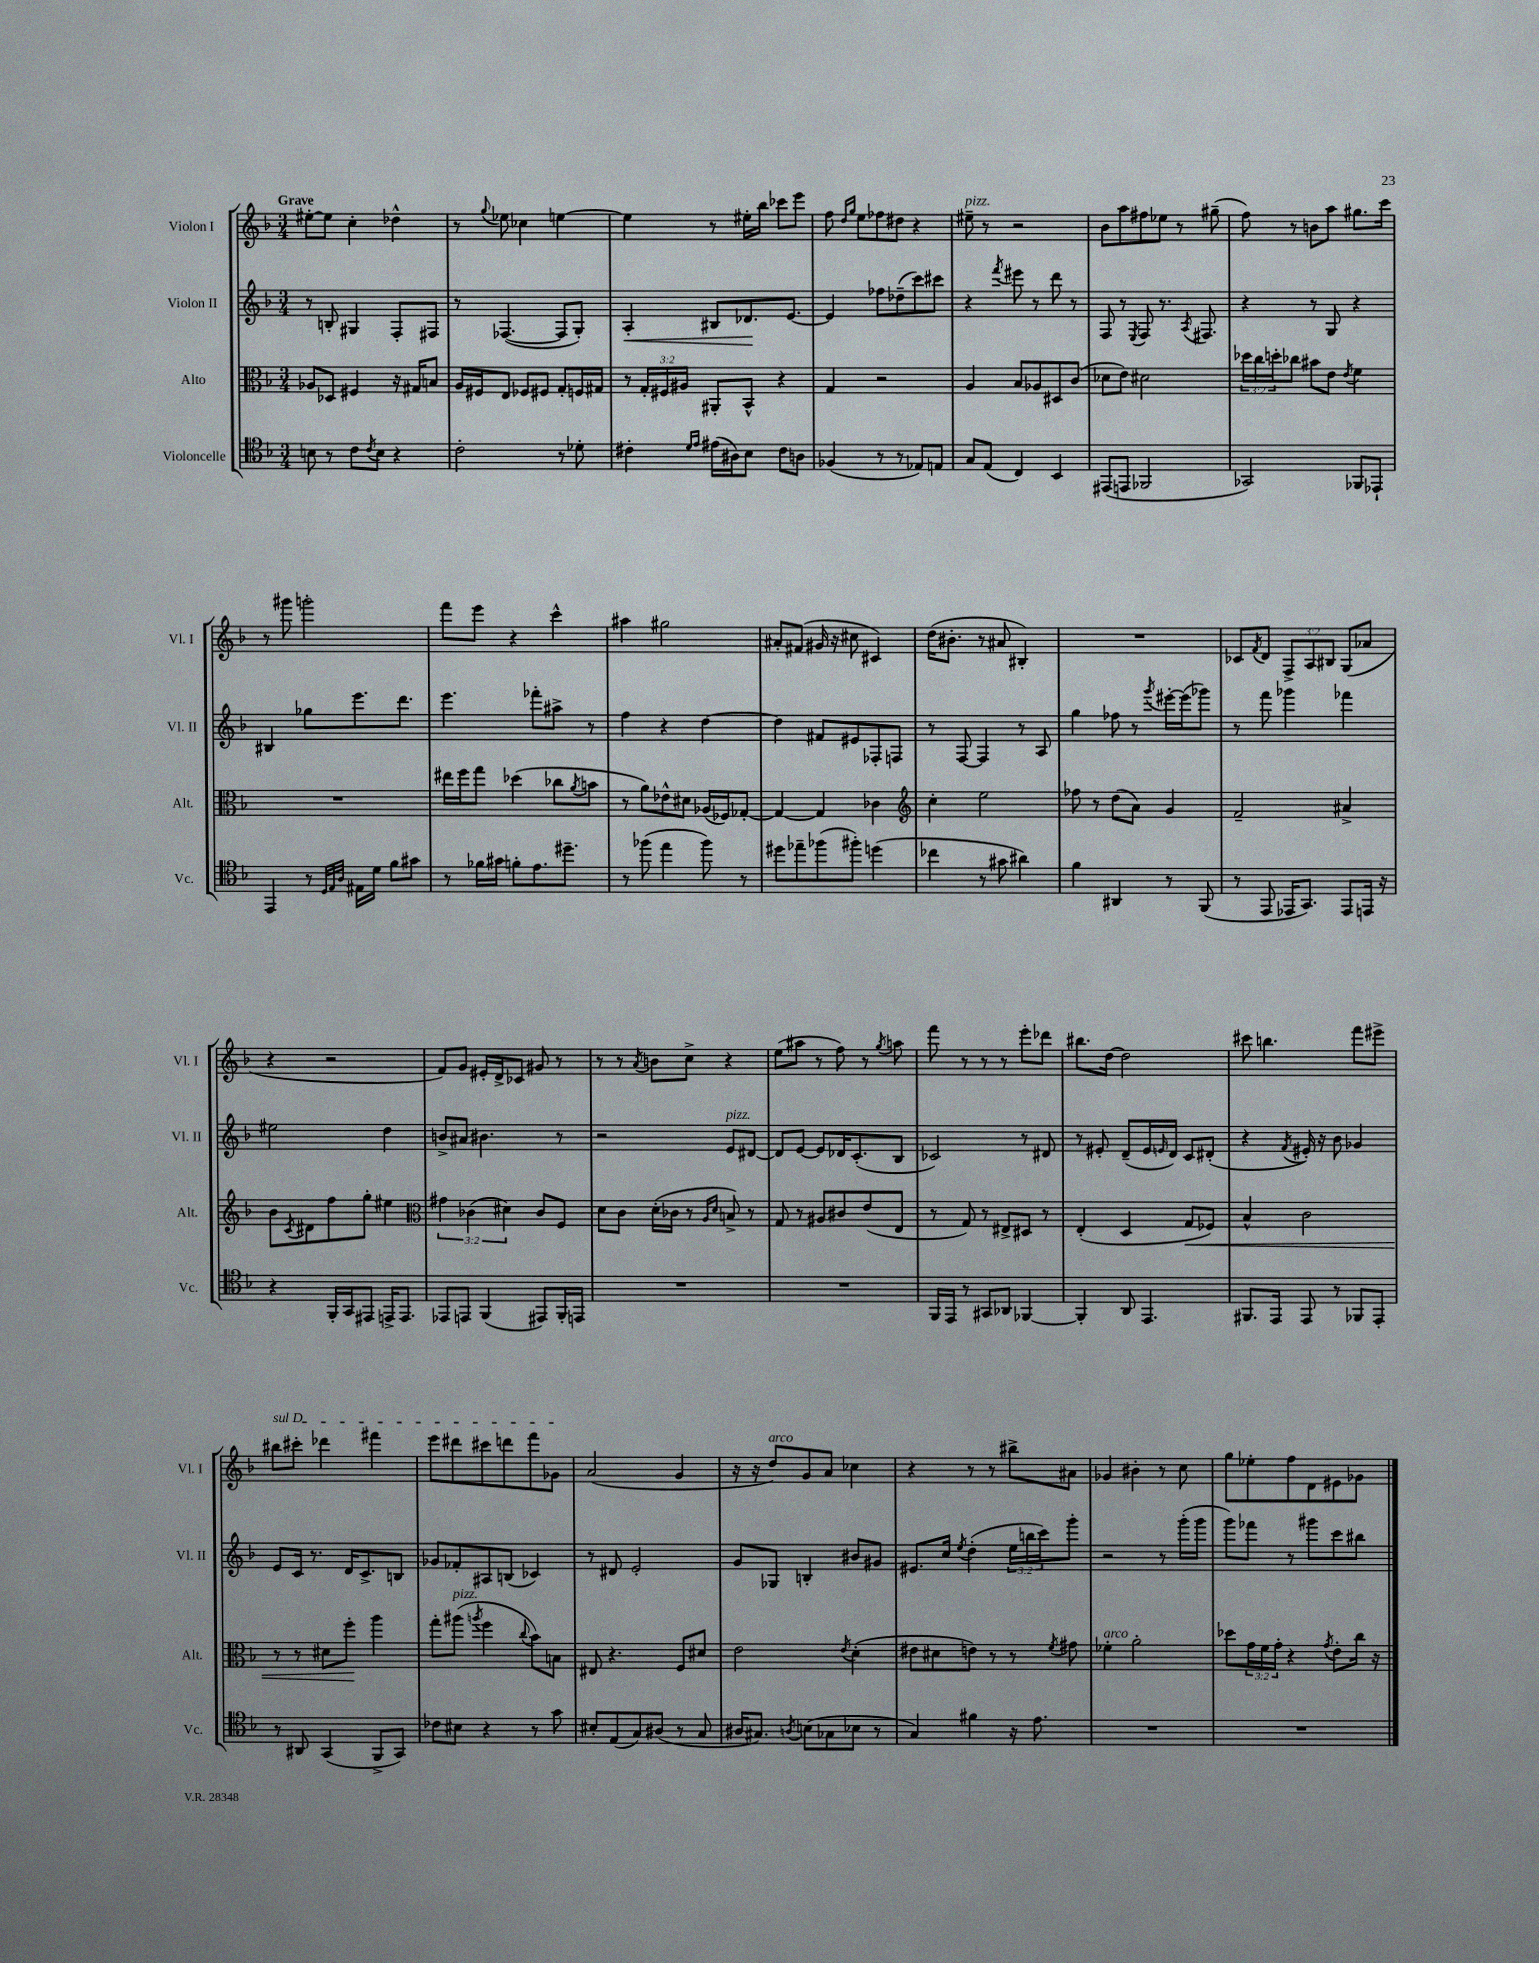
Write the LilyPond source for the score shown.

<<
\new StaffGroup <<
\new Staff = "s0" \with { instrumentName = "Violon I" shortInstrumentName = "Vl. I" } {
    \clef treble \key f \major \numericTimeSignature \time 3/4 \override Staff.TupletNumber.text = #tuplet-number::calc-fraction-text \tempo "Grave"
    eis''8~-. eis''8 c''4-. des''4-^ |
    r8 \appoggiatura { g''8 } ees''8 ces''4 e''4~ |
    e''4 r8 eis''16-. bes''16 ces'''8 e'''8 |
    f''8 \grace { d''16 g''16 } e''8 fes''8 dis''8 r4 |
    eis''8--^\markup { \italic "pizz." } r8 r2 |
    bes'8 a''8 fis''8 ees''8 r8 gis''8--( |
    f''8) r8 b'8 a''8 gis''8. c'''16 |
    r8 gis'''8 g'''2-. |
    f'''8 e'''8 r4 c'''4-^ |
    ais''4 gis''2 |
    ais'8-. fis'8( gis'16 r16 cis''8 cis'4) |
    d''16( bis'8.-. r8 ais'8 bis4-.) |
    R2. |
    ces'8 \acciaccatura { f'8 } d'8 \tuplet 3/2 { f8-> a8 bis8 } g8( aes'8 |
    r4 r2 |
    f'8) g'8 eis'16-. d'16-> ces'8 gis'8 r8 |
    r8 r8 \acciaccatura { a'8 } b'8 c''8-> r4 |
    e''8( ais''8 r8 f''8) r8 \acciaccatura { g''8 } a''8 |
    f'''8 r8 r8 r8 e'''8-. des'''8 |
    bis''8. d''16~ d''2 |
    cis'''8 b''4. f'''8 eis'''8-> |
    \once \override TextSpanner.bound-details.left.text = \markup { \italic "sul D" } bis''8\startTextSpan cis'''8-. des'''4 fis'''4 |
    e'''8 dis'''8 cis'''8 d'''8 f'''8 ges'8\stopTextSpan |
    a'2( g'4 |
    r16 r16 d''8^\markup { \italic "arco" }) g'8 a'8 ces''4 |
    r4 r8 r8 bis''8-> ais'8 |
    ges'4 bis'4-. r8 c''8 |
    g''8 ees''8-. f''8 d'8 eis'8 ges'8 \bar "|." |
}
\new Staff = "s1" \with { instrumentName = "Violon II" shortInstrumentName = "Vl. II" } {
    \clef treble \key f \major \numericTimeSignature \time 3/4 \override Staff.TupletNumber.text = #tuplet-number::calc-fraction-text
    r8 b8-. gis4 f8-. fis8 |
    r8 fes4.~( fes8 g8-.) |
    a4-.\< bis8 des'8.\! e'8.~ |
    e'4 fes''8 des''8--( c'''8) cis'''8 |
    r4 \acciaccatura { f'''8 } eis'''8 r8 d'''8 r8 |
    f8 r8 \acciaccatura { e8 } f8 r8. \acciaccatura { a8 } fis8. |
    r4 r8 g8 r4 |
    bis4 ges''8 e'''8. d'''8. |
    e'''4. fes'''8-. ais''8-> r8 |
    f''4 r4 d''4~ |
    d''4 fis'8 eis'8 fes8-. f8 |
    r8 f8~ f4 r8 a8 |
    g''4 fes''8 r8 \acciaccatura { g'''8 } eis'''16~-. eis'''16( ges'''8) |
    r8 f'''8 ges'''4 fes'''4 |
    eis''2 d''4 |
    b'8-> ais'8 bis'4. r8 |
    r2 e'8^\markup { \italic "pizz." } dis'8~ |
    dis'8 e'8~ e'8 des'16 c'8.-.( bes8 |
    ces'2) r8 dis'8 |
    r8 eis'8-. d'8--( eis'16 \grace { e'16 } d'16) c'8 dis'8-.( |
    r4 \acciaccatura { f'8 } eis'16-.) r16 bes'8 ges'4 |
    e'8 c'16 r8. d'16 c'8.-> b8 |
    ges'8 fes'8-. ais8 b8( ces'4) |
    r8 dis'8 e'2-. |
    g'8 ges8 b4-. bis'8 gis'8 |
    eis'8. c''16 \acciaccatura { e''8 } d''4-.( \tuplet 3/2 { e''16 b''16 c'''16) } g'''8-. |
    r2 r8 g'''16-.( g'''16 |
    g'''8) fes'''8 r8 gis'''8 c'''8 bis''8 \bar "|." |
}
\new Staff = "s2" \with { instrumentName = "Alto" shortInstrumentName = "Alt." } {
    \clef alto \key f \major \numericTimeSignature \time 3/4 \override Staff.TupletNumber.text = #tuplet-number::calc-fraction-text
    aes8 des8 fis4 r16 gis16 b8 |
    a16 fis16 e8 fes8 fis8 g8-. f16 gis16 |
    r8 \tuplet 3/2 { g16-. fis16 ais16 } ais,8-. bes,8-^ r4 |
    g4 r2 |
    a4 bes8 aes8 dis8 c'8( |
    des'8 e'8) dis'2 |
    \tuplet 3/2 { des''16 c''16 d''16-. } ces''8 bis'8 e'8 \acciaccatura { e'8 } f'4 |
    R2. |
    eis''16 f''16 g''8 des''4( ces''8 \acciaccatura { a'8 } b'8 |
    r8 a'8) ees'8-^ dis'8 aes16( fes16) ges8~-. |
    ges4~ ges4 ces'4 |
    \clef treble c''4-. e''2 |
    fes''8 r8 d''8( a'8) g'4 |
    f'2-- ais'4-> |
    bes'8 \acciaccatura { c'8 } dis'8 f''8 g''8-. eis''4 |
    \clef alto \tuplet 3/2 { gis'4 ces'4( dis'4) } ces'8 f8 |
    d'8 c'8 d'16-.( ces'16 r8 \grace { a16 d'16 } b8->) r8 |
    g8 r8 ais8 cis'8 e'8( e8 |
    r8 g8) r8 eis8-> dis8 r8 |
    e4-.( d4 g8\< fes8) |
    bes4-^ c'2 |
    r8 r8 dis'8 f''8-.\! a''4 |
    g''8-. ais''8^\markup { \italic "pizz." }( \acciaccatura { a''8 } f''4 \appoggiatura { c''8 } bes'8) b8 |
    eis8 r4. f8 dis'8 |
    e'2 \acciaccatura { e'8 } d'4-.( |
    eis'8 dis'8 e'8) r8 r8 \acciaccatura { f'8 } gis'8 |
    fes'4-.^\markup { \italic "arco" } a'2-. |
    des''8 \tuplet 3/2 { g'16 f'16 g'16-. } r4 \acciaccatura { g'8 } e'8-. c''16 r16 \bar "|." |
}
\new Staff = "s3" \with { instrumentName = "Violoncelle" shortInstrumentName = "Vc." } {
    \clef tenor \key f \major \numericTimeSignature \time 3/4
    b8 r8 c'8 \acciaccatura { c'8 } b8 r4 |
    c'2-. r8 des'8-. |
    cis'4-. \grace { d'16 e'16 } eis'16( ais16) bes8 cis'8 a8 |
    fes4( r8 r8 ees8) e8 |
    g8 e8( c4) bes,4 |
    eis,8( e,8 fes,2 |
    ges,2) fes,8 ees,8-! |
    e,4 r8 \grace { d32 e32 a32 } eis16 d'16 f'8 gis'8 |
    r8 fes'16 gis'16 f'8-. e'8. dis''8.-- |
    r8 fes''8( e''4 fes''8) r8 |
    dis''8 ees''8-- fes''8( fis''8-.) d''4( |
    ces''4 r8 gis'8 ais'4) |
    f'4 ais,4 r8 f,8( |
    r8 e,8 ees,16 g,8.) ees,8 e,16 r16 |
    r4 f,16-. g,16 eis,8 e,16-> e,8. |
    ees,8 e,8 f,4( eis,8) f,16-. e,16 |
    R2. |
    R2. |
    f,16 e,16 r8 gis,8 aes,8 fes,4~ |
    fes,4-. a,8 e,4. |
    fis,8. e,16 e,8 r8 fes,8 e,8-. |
    r8 ais,8 g,4( f,8-> g,8) |
    ces'8 bis8 r4 r8 g'8 |
    bis8-. e8( g8) ais8( r8 g8 |
    ais16 gis8.) \acciaccatura { a8 } b8( ges8 bes8 r8 |
    g4) fis'4 r16 e'8. |
    R2. |
    R2. \bar "|." |
}
>>
>>
\layout { \context { \Score \remove "Bar_number_engraver" } }
